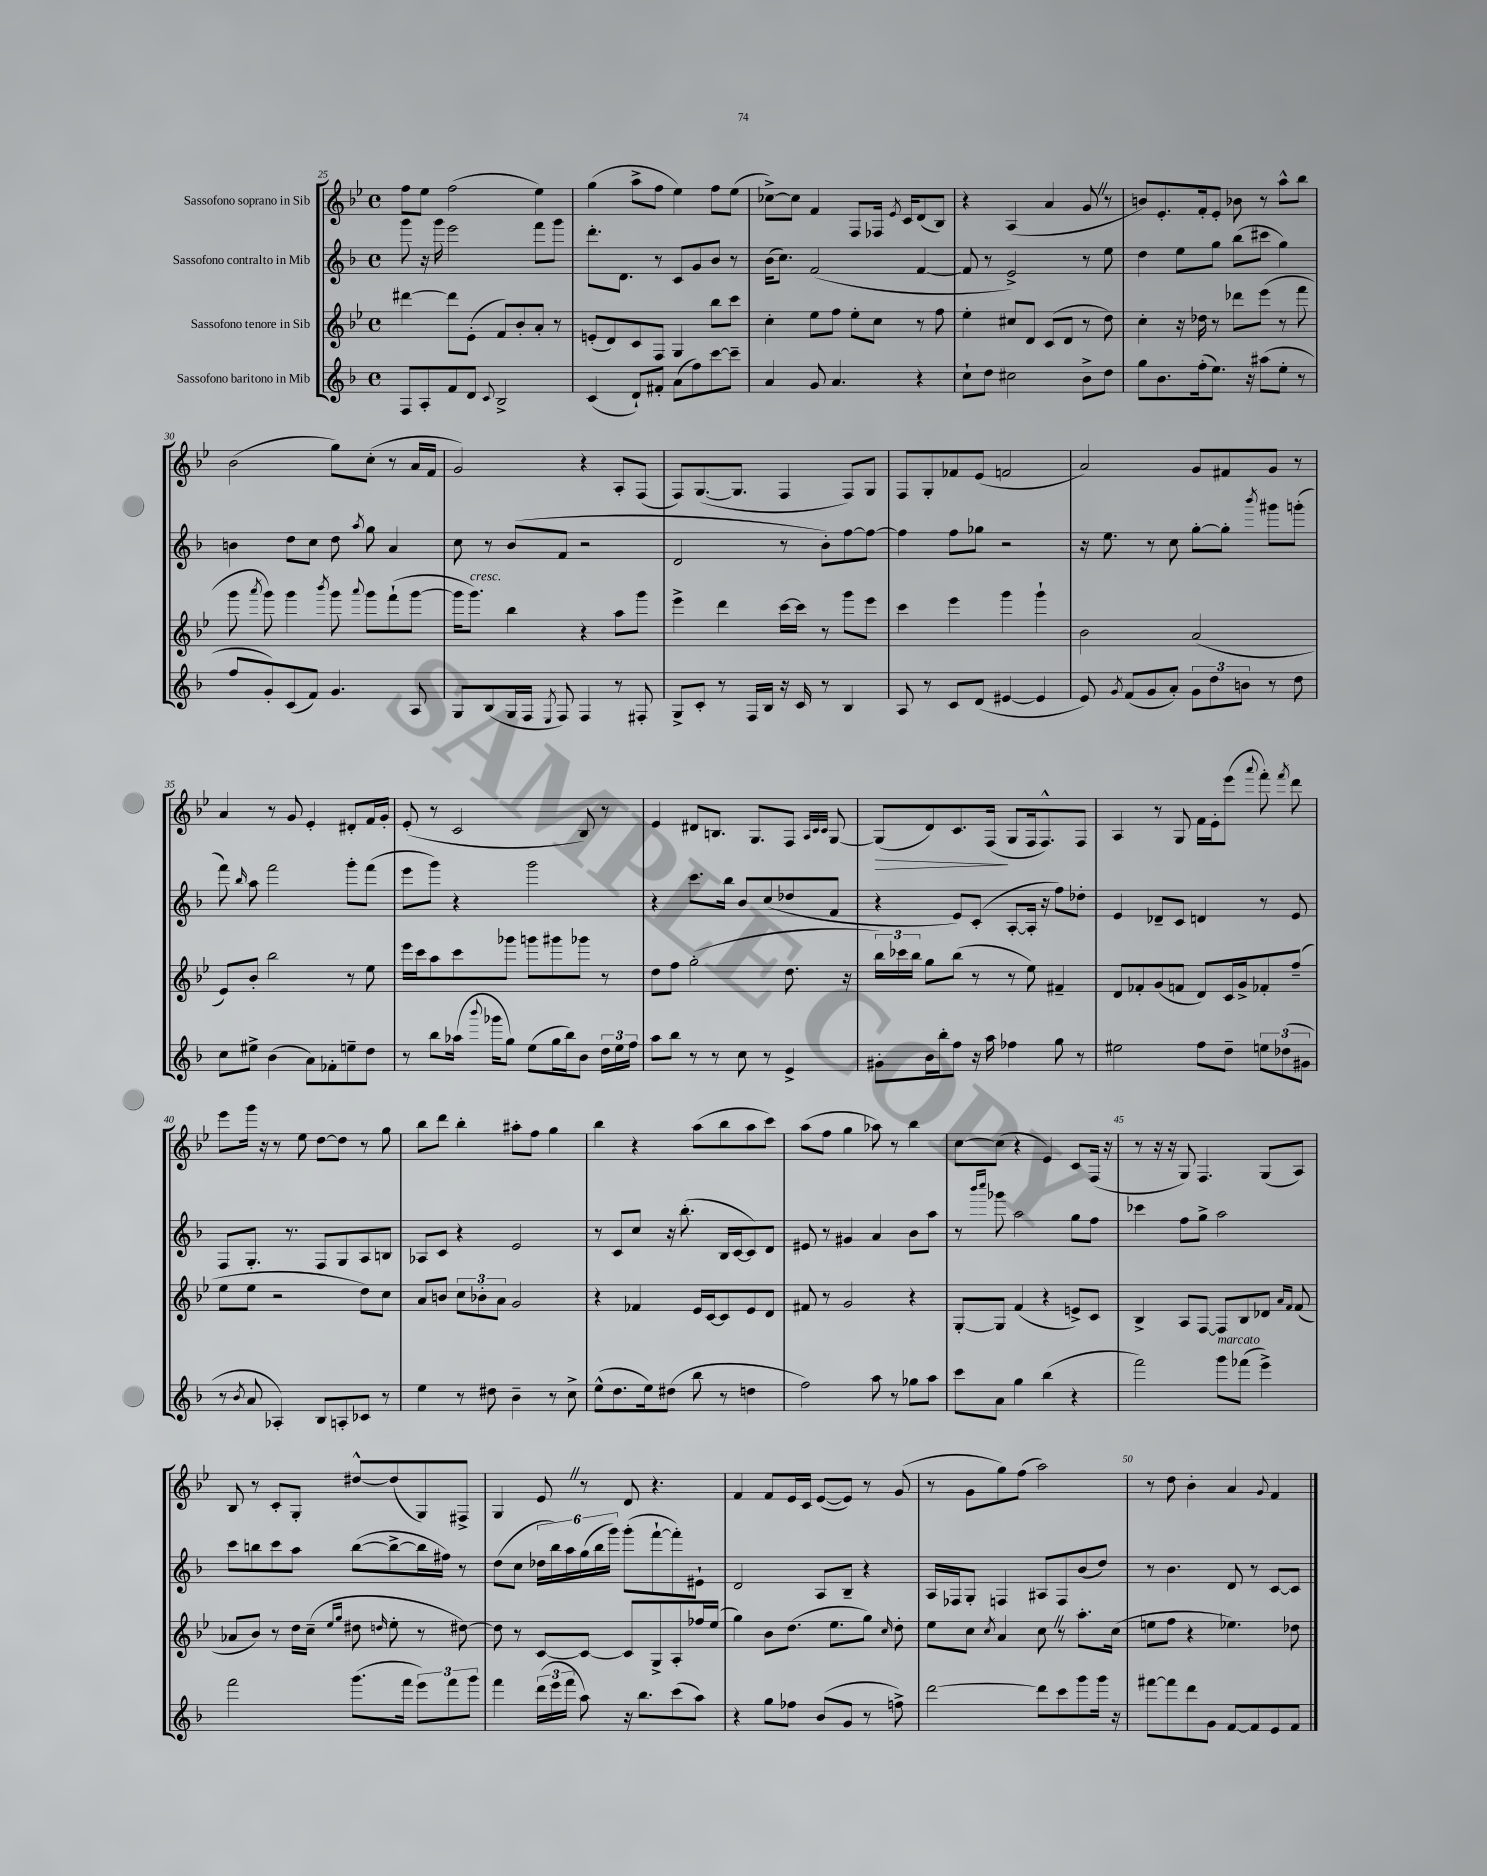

**kern	**kern	**kern	**kern
*staff4	*staff3	*staff2	*staff1
*clefG2	*clefG2	*clefG2	*clefG2
*k[b-]	*k[b-e-]	*k[b-]	*k[b-e-]
*M4/4	*M4/4	*M4/4	*M4/4
*met(c)	*met(c)	*met(c)	*met(c)
8F/L	[4ddd#\	8ggg\	8ff\L
8A'/	.	16r	8ee-\J
.	.	16ggg\	.
8f/	8ddd#\]L	2eee\	(2ff\
8d/J	(8e-'\J	.	.
8qqc/	.	.	.
2B-^/	8f/L)	.	.
.	8b-'/	.	.
.	8a'/J	8fff\L	4ee-\)
.	8r	8ggg\J	.
=	=	=	=
(4c/	(8e'/L	8.ddd'\L	(4gg\
.	8d/)	.	.
.	.	8.d\J	.
8d`/L)	8c/	.	8aa^\L
8f#'/J	8F/J	8r	8ff\J
(8a\L	4G/	8c/L	4ee-\)
8ff\)	.	8g/	.
[8ccc\	8bb-\L	8b-/J	8ff\L
8ccc~\]J	8ccc\J	8r	(8ee-\J
=	=	=	=
4a/	4cc'\	(16b-\LK	[8cc-^\L)
.	.	8.cc\J)	.
.	.	.	8cc-\]J
8g/	8ee-\L	(2f/	4f/
4.a/	8ff\J	.	.
.	8ee-'\L	.	8F/L
.	8cc\J	.	16F-/Jk
.	.	.	8qe-/
.	.	.	16c/LK
4r	8r	[4f/	(8d/
.	8ff\	.	8B-/J)
=	=	=	=
8cc`\L	4ee-'\	8f/]	4r
8dd\J	.	8r	.
2cc#\	8cc#/L	2e^/)	(4A/
.	8d/J	.	.
.	(8c/L	.	4a/
.	8d/J	.	.
8b-^\L	8r	8r	8g/
8dd\J	8dd\)	8ee\	8r
=	=	=	=
8gg\L	4cc'\	4dd\	8b/L)
8.b-\	.	.	8.e-'/
.	16r	8ee\L	.
(16ff'\k	16dd-\	.	16f'/k
8.ee\J)	8r	8gg\J	8e-'/J
.	8ddd-\L	(8bb-\L	8b-\
16r	.	.	.
(8aa#\L	(8eee-\J	8ccc#\J	8r
8ee'\J	8r	4gg\)	8aa^^\L
8r	8fff\	.	8bb-\J
=	=	=	=
8ff/L	8ggg\	4b\	(2b-\
.	8qaaa/	.	.
8g'/)	8ggg\)	.	.
(8c/	4ggg\	8dd\L	.
8f/J)	.	8cc\J	.
.	8qbbb-/	.	.
4.g/	8ggg\	8dd\	8gg\L)
.	8qqaaa/	8qaa/	.
.	8ggg\L	8gg\	(8cc'\J
.	(8fff`\	4a/	8r
8A/	[8ggg\J	.	16a/LL
.	.	.	16f/JJ
=	=	=	=
8G/L	16ggg\]LK	8cc\	2g/)
.	8.ggg\J)	.	.
(8B-/	.	8r	.
16G/L	4bb-\	(8b-/L	.
16F/JJ	.	.	.
8qE/	.	.	.
8F/)	.	8f/J	.
4F/	4r	2r	4r
8r	8aa\L	.	8A'/L
8F#'/	8ggg\J	.	(8F/J
=	=	=	=
8G^/L	4eee-^\	2d/	8F/L)
8c'/J	.	.	([8.G/
8r	4ddd\	.	.
.	.	.	8.G/]J
16F/LL	.	.	.
16B-/JJ	.	.	.
16r	[16ccc\LL	8r	4F/
16c/	16ccc\]JJ	.	.
8r	8r	8b-'\L)	.
4B-/	8ggg\L	[8ff\	8F/L)
.	8eee-\J	8ff\_J	8G/J
=	=	=	=
8A/	4ccc\	4ff\]	8F/L
8r	.	.	8G'/
8c/L	4eee-\	8ff\L	8f-/
(8d/J	.	8gg-\J	(8e-/J
[4e#/	4ggg\	2r	2f/
4e#/]	4ggg`\	.	.
=	=	=	=
8e/)	2b-\	16r	2a/)
.	.	8.ee\	.
8qg/	.	.	.
(8f/L	.	.	.
8g/	.	8r	.
8a'/J)	.	8cc\	.
12g\L	(2a/	[8gg'\L	8g/L
12dd\	.	.	.
.	.	8gg'\]J	8f#/
12b\J	.	.	.
.	.	8qbbb-/	.
8r	.	8ggg#\L	8g/J
8dd\	.	(8ggg'\J	8r
=	=	=	=
8cc\L	8e-/L)	8fff\)	4a/
.	.	16qqbb-/	.
8ee#^\J	8b-'/J	8aa\	.
(4b-\	2bb-\	2fff\	8r
.	.	.	8g/
8a\L)	.	.	4e-'/
8f-'\	.	.	.
8ee~\	8r	8ggg'\L	8d#'/L
8dd\J	8ee-\	(8fff\J	16f/L
.	.	.	16g'/JJ
=	=	=	=
8r	16eee-\LL	8eee\L	(8e-'/
.	16ccc\J	.	.
8bb-\L	8aa\	8ggg\J)	8r
(16aa-\Jk	8ccc\	4r	2c/
8qqbbb-/	.	.	.
16ggg-\LK	.	.	.
8gg\J)	8ggg-\J	.	.
(8ee\L	8ggg\L	2ggg\	.
16gg\L	8ggg#\	.	.
16bb-\J)	.	.	.
8b-\J	8ggg-\J	.	8B-/)
24dd\LL	8r	.	8r
24ee\	.	.	.
24ff\JJ	.	.	.
=	=	=	=
8aa\L	8dd\L	4r	4e-/
8bb-\J	8ff\J	.	.
8r	(2gg'\	8.ccc\L	8d#/L
8r	.	.	8.B/J
.	.	16bb-\Jk	.
8cc\	.	8b-/L	.
.	.	.	8.G/L
8r	.	(8cc/	.
4e^/	8.dd\	8dd-/	8F/J
.	.	.	32qqA/LLL
.	.	.	32qqc/
.	.	.	32qqc/JJJ
.	.	8f/J	[8G/
.	16r	.	.
=	=	=	=
8g#'\L	24bb-\LL)	4r	(8G/]L
.	24ccc-\	.	.
.	24bb-\JJ	.	.
16b-\L	8gg\L	.	8d/)
16bb-'\J	.	.	.
8ff\J	(8bb-\J	8e/L)	8.c/
16r	8r	(8c'/J	.
16aa\	.	.	(16F/Jk
4ff-\	8r	[8A'/L	8G/L
.	8ee-\)	16A'/]Jk	16F/k
.	.	16r	8.F^^/)
8gg\	4f#~/	8ff\L)	.
8r	.	8dd-'\J	8F/J
=	=	=	=
2ee#\	8d/L	4e/	4A/
.	8f-'/	.	.
.	(8g/	8d-~/L	8r
.	8f/J	8c/J	8G/
8ff\L	8d/L)	4d/	16f\LL
.	.	.	16e-'\J
8dd~\J	16c/L	.	(8eee-\J
.	16g^/J	.	.
.	.	.	8qqaaa/
12ee\L	8f-'/	8r	8fff'\)
(12dd-\	.	.	.
.	.	.	8qfff/
.	(8ff~/J	8e/	8ddd\
12g#\J	.	.	.
=	=	=	=
8r	8ee-\L	8F/L	8eee-\L
8qb-/	.	.	.
8a/	8ee-\J	8.G'/J	16ggg\Jk
.	.	.	16r
4A-'/)	2r	.	8r
.	.	8.r	.
.	.	.	8ee-\
8B-/L	.	8F/L	[8dd\L
8A'/	.	8G/	8dd\]J
8c-/J	8dd\L)	8A/	8r
8r	8cc\J	8B/J	8gg\
=	=	=	=
4ee\	8a/L	8A-/L	8bb-\L
.	8b/J	8c/J	8ddd\J
8r	12cc\L	4r	4bb-'\
.	12b-'\	.	.
8dd#\	.	.	.
.	12a\J	.	.
4b-~\	2g/	2e/	8aa#'\L
.	.	.	8ff\J
8r	.	.	4gg\
8cc^\	.	.	.
=	=	=	=
(8ee^^\L	4r	8r	4bb-\
8.dd\	.	8c/L	.
.	4f-/	8cc/J	4r
16ee\k)	.	.	.
(8dd#\J	.	16r	.
.	.	(8.bb-'\	.
8bb-\	16e-/LL	.	(8aa\L
.	[16c/J	.	.
8r	8c/]	16B-/LL	8bb-\
.	.	[16c/J	.
4dd\	8e-/	8c/])	8aa\
.	8d/J	8d/J	8ccc\J)
=	=	=	=
2ff\)	8f#/	8e#/	(8aa\L
.	8r	8r	8ff\J
.	2g/	4g#/	4gg\
8aa\	.	4a/	8aa-\)
8r	.	.	8r
8gg-\L	4r	8b-\L	4bb-\
8aa\J	.	8aa\J	.
=	=	=	=
8ccc\L	[8G'/L	8r	[8cc\L
.	.	16qqbbb-/LL	.
.	.	16qqcccc/JJ	.
8a\J	8G/]J	8ggg-\	(8cc\]J
4gg\	(4f/	2aa\	4r
(4bb-\	4r	.	4e-/)
4r	8e^/L)	8gg\L	8c/L
.	8c/J	8ff\J	(16F/Jk
.	.	.	16r
=	=	=	=
2fff\)	4B-^/	4ccc-\	8r
.	.	.	16r
.	.	.	16r
.	8A/L	8ff\L	8G/)
.	[8F/J	8gg^\J	4.F/
8ggg\L	8F/]L	2aa\	.
(8fff-\J	8B-/	.	.
4eee^\)	8d-/J	.	(8G/L
.	16qqa/LL	.	.
.	16qqf/JJ	.	.
.	(8f/	.	8A/J)
=	=	=	=
2fff\	8a-/L	8ccc\L	8B-/
.	8b-/J)	8bb\	8r
.	8r	8ccc\	8c'/L
.	16dd\LL	8aa\J	8G'/J
.	(16cc~\JJ	.	.
.	16qqee-/LL	.	.
.	16qqgg/JJ	.	.
(8.ggg\L	8dd#\	([8bb\L	[8dd#^^/L
.	16qqdd/	.	.
.	8ee-'\	8bb^\_	(8dd#/]
16fff\Jk	.	.	.
12eee\L)	8r	16bb\]L	8G/)
.	.	16ff#\JJ)	.
12fff\	.	.	.
.	[8dd#\)	8r	8F#^/J
12ggg\J	.	.	.
=	=	=	=
4fff\	8dd#\]	(8dd\L	4G/
.	8r	8cc\J	.
(24ddd\LL	[8c/L	24dd-\LL	8e-/
24eee\	.	24bb-\)	.
24fff\JJ	.	24aa\	.
8aa\)	8c/_J	(24gg\	8r
.	.	24bb-\	.
.	.	24ggg\JJ)	.
16r	8c/]L	(8ggg'\L	8d/
8.bb-\L	.	.	.
.	8G^/	[8fff`\	4.r
(8ccc\	8A'/	8fff'\])	.
8aa\J)	16ff-/L	8e#`\J	.
.	(16ee-/JJ	.	.
=	=	=	=
4r	4gg\)	2d/	4f/
8gg\L	8b-\L	.	8f/L
8ff-\J	(8.dd\J	.	16e-/L
.	.	.	16c/JJ
(8b-/L	.	8A/L	([8e-/L
.	8.ee-\L	.	.
8g/J	.	8B-~/J	8e-/]J)
8r	8gg\J)	4r	8r
.	16qqcc/	.	.
8ff^\)	8dd'\	.	(8g/
=	=	=	=
[2ddd\	8ee-\L	16A/LL	8r
.	.	16F-/J	.
.	8cc\J	8G'/J	8g\L
.	8qcc/	.	.
.	4a/	4F/	8gg\)
.	.	.	(8ff\J
8ddd\]L	8cc\	8A#/L	2aa\)
8ccc\	8r	8F/	.
8ggg\	8.aa'\L	(8b-/	.
16ggg\Jk	.	8dd/J)	.
16r	(16cc\Jk	.	.
=	=	=	=
[8fff#\L	8ee\L	8r	8r
8fff#\]	8ff\J	4.b-\	8dd\
8ddd\	4r	.	4b-'\
8g\J	.	.	.
[8f/L	4.ee-\)	8d/	4a/
8f/]	.	8r	.
.	.	.	8qqg/
8e/	.	[8c/L	4f/
8f/J	8dd-\	8c/]J	.
==	==	==	==
*-	*-	*-	*-
